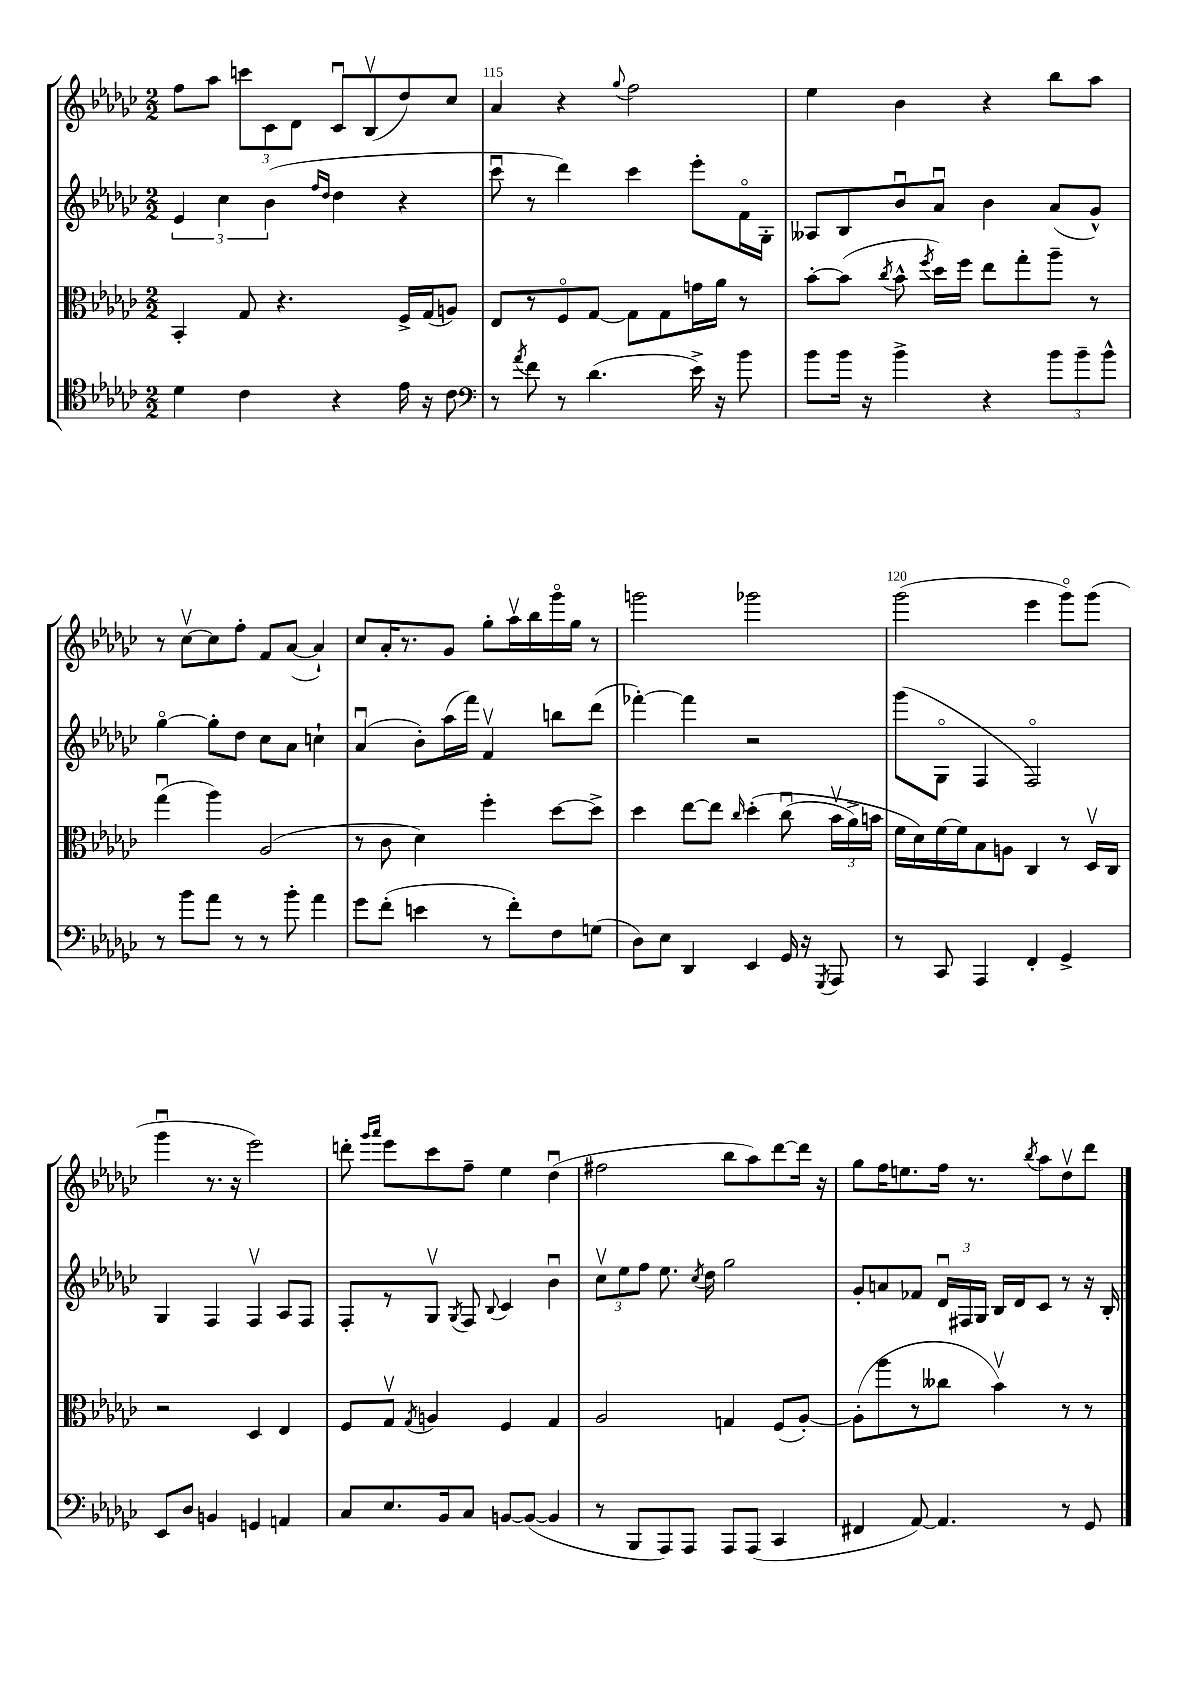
<<
\new StaffGroup <<
\new Staff = "s0" {
    \clef treble \key ges \major \numericTimeSignature \time 2/2
    \autoBeamOff f''8[ aes''8] \tuplet 3/2 { c'''8[ ces'8 des'8] } ces'8[\downbow bes8\upbow( des''8) ces''8] |
    aes'4 r4 \appoggiatura { ges''8 } f''2 |
    ees''4 bes'4 r4 bes''8[ aes''8] |
    r8 ces''8[~\upbow ces''8 f''8]-. f'8[ aes'8]~( aes'4-!) |
    ces''8[ aes'16-. r8. ges'8] ges''8[-. aes''16\upbow bes''16 ges'''16\flageolet ges''16] r8 |
    g'''2 ges'''2 |
    ges'''2( ees'''4 ges'''8[\flageolet) ges'''8]( |
    ges'''4\downbow r8. r16 ees'''2) |
    d'''8-. \grace { ges'''16[ aes'''16] } ees'''8[ ces'''8 f''8]-- ees''4 des''4\downbow( |
    fis''2 bes''8[ aes''8) des'''8~ des'''16] r16 |
    ges''8[ f''16 e''8. f''16] r8. \acciaccatura { bes''8 } aes''8[ des''8\upbow des'''8] \bar "|." |
}
\new Staff = "s1" {
    \clef treble \key ges \major \numericTimeSignature \time 2/2
    \autoBeamOff \tuplet 3/2 { ees'4 ces''4 bes'4( } \grace { f''16[ des''16] } des''4 r4 |
    ces'''8\downbow r8 des'''4) ces'''4 ees'''8[-. f'16\flageolet ges16]-. |
    aeses8[ bes8 bes'8\downbow aes'8]\downbow bes'4 aes'8[( ges'8]-^) |
    ges''4~\flageolet ges''8[-. des''8] ces''8[ aes'8] c''4-! |
    aes'4\downbow( bes'8[-.) aes''16( f'''16]) f'4\upbow b''8[ des'''8]( |
    fes'''4~-.) fes'''4 r2 |
    ges'''8[( ges8]\flageolet f4 f2\flageolet) |
    ges4 f4 f4\upbow aes8[ f8] |
    f8[-. r8 ges8]\upbow \acciaccatura { ges8 } f8 \appoggiatura { bes8 } ces'4 bes'4\downbow |
    \tuplet 3/2 { ces''8[\upbow ees''8 f''8] } ees''8. \acciaccatura { ces''8 } des''16 ges''2 |
    ges'8[-. a'8 fes'8] \tuplet 3/2 { des'16[\downbow fis16 ges16] } bes16[ des'16 ces'8] r8 r16 bes16-. \bar "|." |
}
\new Staff = "s2" {
    \clef alto \key ges \major \numericTimeSignature \time 2/2
    \autoBeamOff bes,4-. ges8 r4. f16[-> ges16( a8]) |
    ees8[ r8 f8\flageolet ges8]~ ges8[ ges8 g'16 aes'16] r8 |
    bes'8[~-. bes'8]( \acciaccatura { ces''8 } bes'8-^ \acciaccatura { f''8 } des''16[) f''16] ees''8[ ges''8-. aes''8]-- r8 |
    ges''4\downbow( aes''4) aes2( |
    r8 ces'8 des'4) f''4-. des''8[~ des''8]-> |
    des''4 ees''8[~ ees''8] \grace { ces''16 } des''4-.\( ces''8\downbow( \tuplet 3/2 { bes'16[\upbow aes'16->) b'16] } |
    f'16[ des'16\) f'16~ f'16 bes8 a8] ces4 r8 des16[\upbow ces16] |
    r2 des4 ees4 |
    f8[ ges8]\upbow \acciaccatura { ges8 } a4 f4 ges4 |
    aes2 g4 f8[( aes8]~-.) |
    aes8[-.( aes''8 r8 ceses''8] bes'4\upbow) r8 r8 \bar "|." |
}
\new Staff = "s3" {
    \clef tenor \key ges \major \numericTimeSignature \time 2/2
    \autoBeamOff des'4 ces'4 r4 ees'16 r16 ces'8 |
    \clef bass r8 \acciaccatura { aes'8 } f'8 r8 des'4.( ees'16->) r16 bes'8 |
    bes'8[ bes'16] r16 bes'4-> r4 \tuplet 3/2 { bes'8[ bes'8-- bes'8]-^ } |
    r8 bes'8[ aes'8] r8 r8 bes'8-. aes'4 |
    ges'8[ f'8]-.( e'4 r8 f'8[-.) f8 g8]( |
    des8[) ees8] des,4 ees,4 ges,16 r16 \acciaccatura { ges,,8 } aes,,8 |
    r8 ces,8 aes,,4 f,4-. ges,4-> |
    ees,8[ des8] b,4 g,4 a,4 |
    ces8[ ees8. bes,16 ces8] b,8[~ b,8]~( b,4 |
    r8 bes,,8[ aes,,8) aes,,8] aes,,8[ aes,,8]( ces,4 |
    fis,4 aes,8~) aes,4. r8 ges,8 \bar "|." |
}
>>
>>
\layout { \context { \Score currentBarNumber = #114 \override BarNumber.break-visibility = ##(#f #t #t) barNumberVisibility = #(every-nth-bar-number-visible 5) } }
